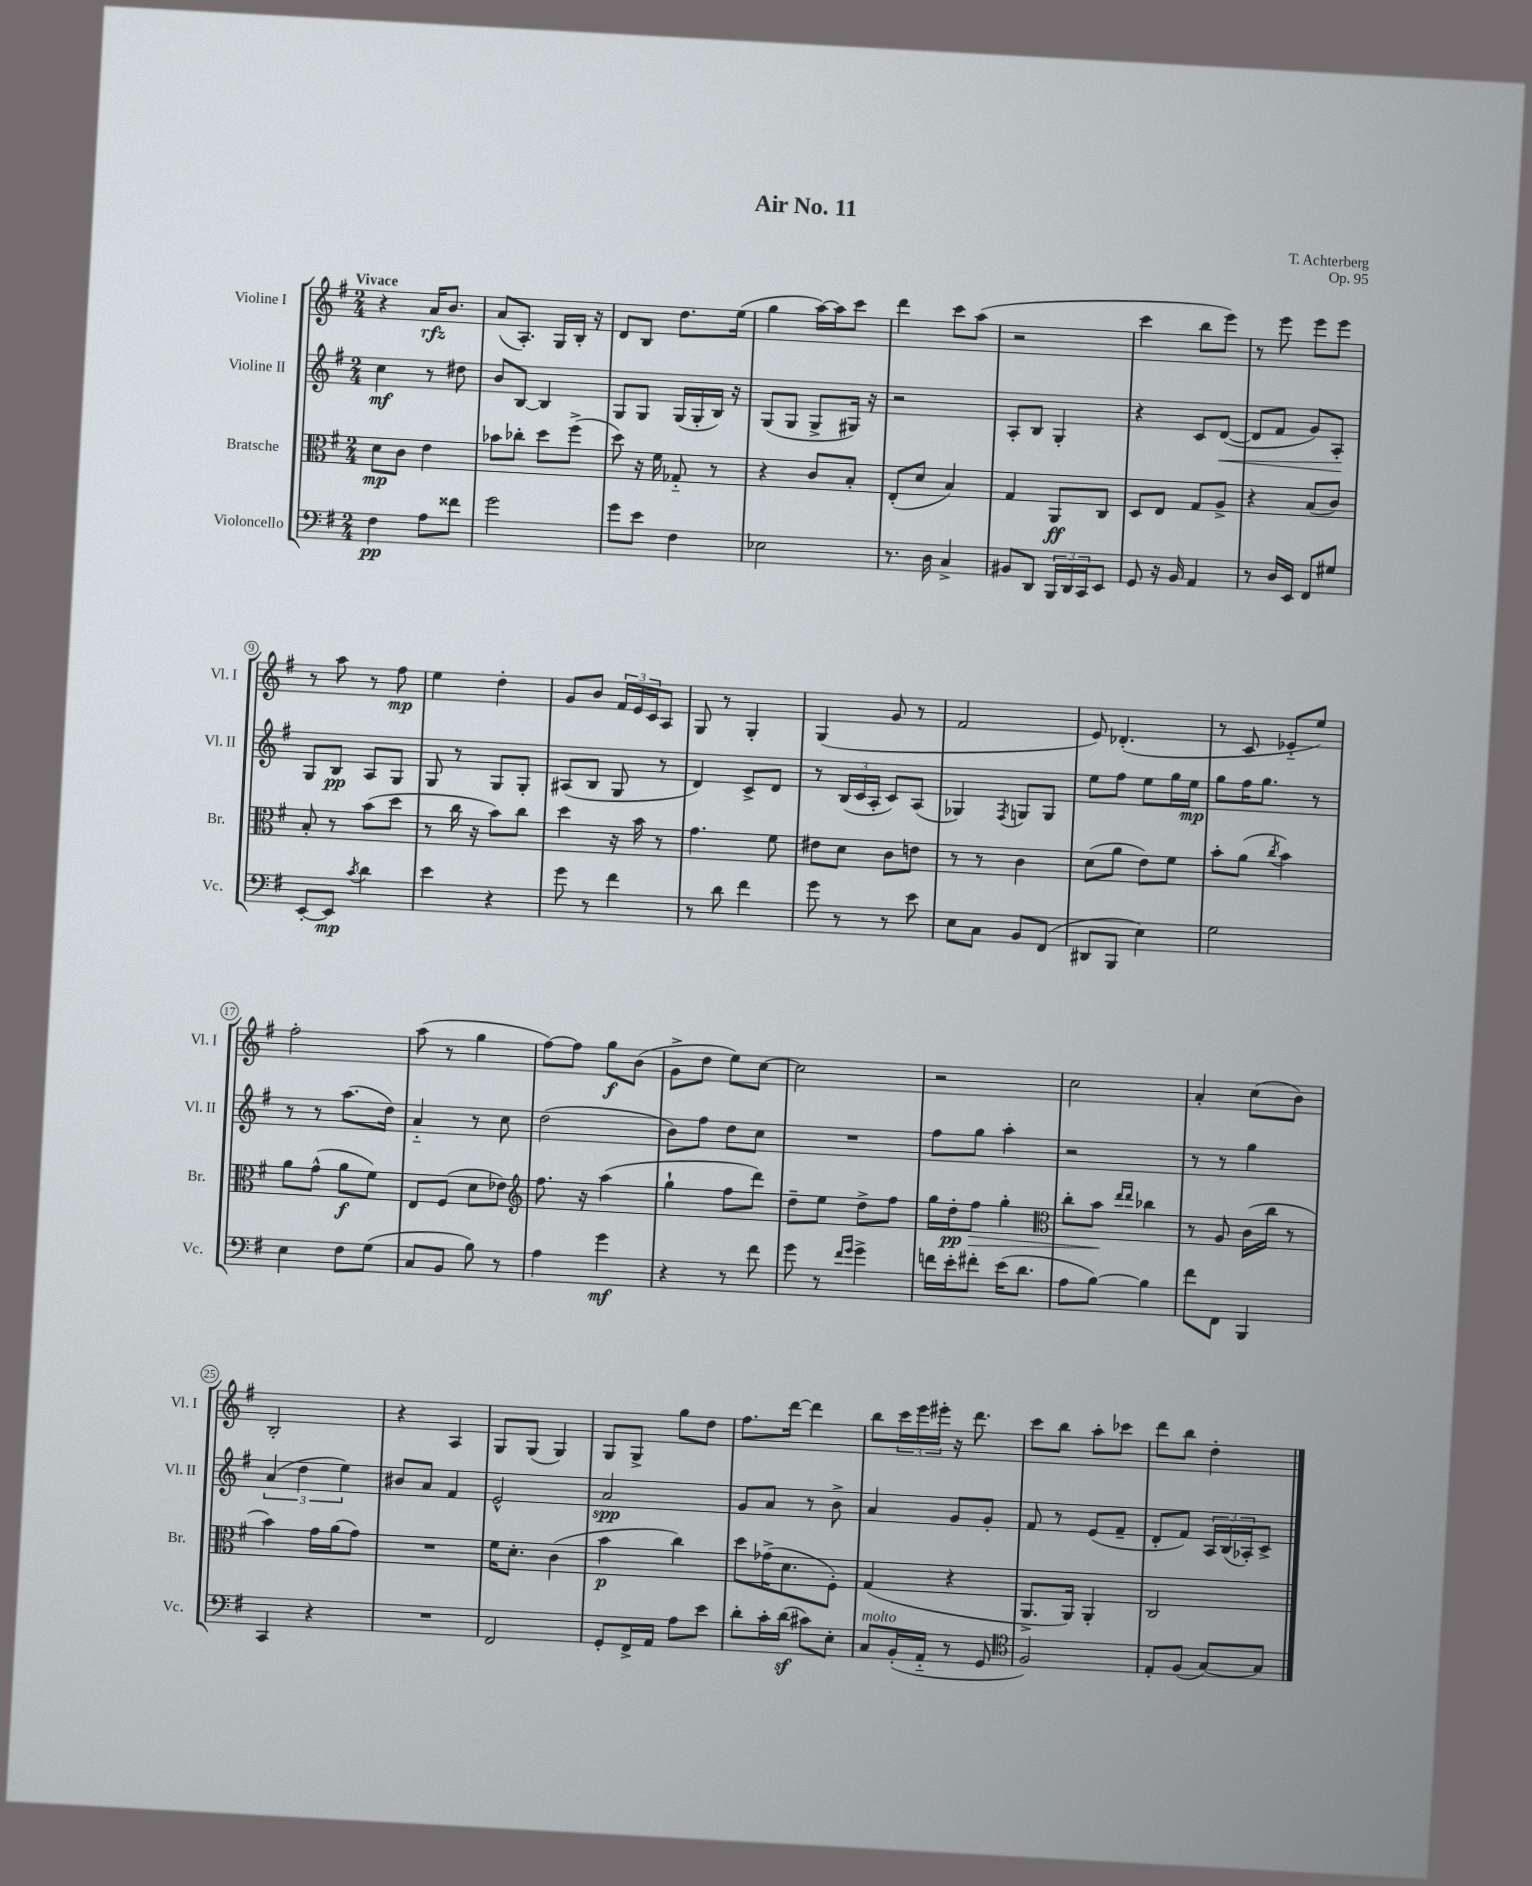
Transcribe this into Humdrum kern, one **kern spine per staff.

**kern	**kern	**kern	**kern
*staff4	*staff3	*staff2	*staff1
*clefF4	*clefC3	*clefG2	*clefG2
*k[f#]	*k[f#]	*k[f#]	*k[f#]
*M2/4	*M2/4	*M2/4	*M2/4
4F#	8d	4cc	4r
.	8c	.	.
8A	4e	8r	16a
.	.	.	8.b
8f##	.	8dd#	.
=	=	=	=
2g	8b-	8b	(8a
.	8cc-'	[8B	8.A')
.	8dd	4B]	.
.	.	.	16G
.	(8ff#^	.	16B'
.	.	.	16r
=	=	=	=
8g	8dd)	8G	8d
8e	16r	8G	8B
.	16f#	.	.
4F#	8G-'~	(16G	8.dd
.	.	16G'	.
.	8r	16B)	.
.	.	16r	(16ee
=	=	=	=
2E-	4r	(8G	4gg
.	.	8G	.
.	8c	8G^	[16aa)
.	.	.	16aa]
.	8B'	16G#)	8ccc
.	.	16r	.
=	=	=	=
8.r	(8E'	2r	4ddd
.	8d	.	.
16D	.	.	.
4C^	4B)	.	8ccc
.	.	.	(8aa
=	=	=	=
8BB#	4G	8A'	2r
8DD	.	8B	.
24BBB	8AA	4G'	.
24DD	.	.	.
24CC	.	.	.
8EE	8C	.	.
=	=	=	=
8GG	8D	4r	4ccc
16r	8E	.	.
16BB	.	.	.
4AA	8G	8c	8bb
.	8A^	([8d	8eee)
=	=	=	=
8r	4r	8d]	8r
16D	.	8f#	8eee
16EE	.	.	.
8FF#	(8B	8g)	8eee
8G#	8c)	8A'	8eee
=	=	=	=
[8EE'	8B'	8G	8r
8EE]	8r	8B	8aa
8qc	.	.	.
4d	(8b	8A	8r
.	8dd	8G	8ff#
=	=	=	=
4e	8r	8G	4ee
.	16cc	8r	.
.	16r	.	.
4r	8b)	8G	4dd'
.	8cc	8G'	.
=	=	=	=
8g	4dd	(8A#	8g
8r	.	8B	8b
4f#	16r	8G	24f#
.	.	.	24e
.	16b	.	.
.	.	.	24c
.	8r	8r	8A
=	=	=	=
8r	4.g	4d)	8G
8d	.	.	8r
4f#	.	8c^	4G'
.	8f#	8d	.
=	=	=	=
8g	8e#	8r	(4G
8r	8d	(24B	.
.	.	24c	.
.	.	24A'	.
8r	8c	8c)	8g
8e	8e	(8A	8r
=	=	=	=
8E	8r	4G-)	2f#
8C	8r	.	.
.	.	8qF#	.
8BB	4c	8G	.
(8FF#	.	8G	.
=	=	=	=
8DD#	(8d	8ee	8e)
8BBB	8a	8ff#	(4.d-'
4E)	8e)	8ee	.
.	8f#	16gg	.
.	.	16ee	.
=	=	=	=
2G	8b'	8gg	8r
.	(8a	16ff#	8c
.	.	8.gg	.
.	8qcc	.	.
.	4b)	.	8e-'~
.	.	8r	8ee)
=	=	=	=
4E	8a	8r	2ff#'
.	(8g^^	8r	.
8F#	8a	(8.aa	.
(8G	8f#)	.	.
.	.	16dd)	.
=	=	=	=
8C	8E	4a'~	(8aa
8BB	(8F#	.	8r
8B)	8d	8r	4gg
8r	8e-)	8cc	.
=	=	=	=
*	*clefG2	*	*
4A	8.ff#	(2dd	[8ff#)
.	.	.	8ff#]
.	16r	.	.
4g	(4aa	.	8gg
.	.	.	(8b
=	=	=	=
4r	4gg`	8b)	8g^
.	.	8ff#	8dd
8r	8ff#	8dd	8ee)
8f#	8ddd)	8cc	[8cc
=	=	=	=
8g	8dd~	2r	2cc]
8r	8ee	.	.
16qqf#	.	.	.
16qqg	.	.	.
4g^	8dd^	.	.
.	8ff#	.	.
=	=	=	=
16f	16gg	8ff#	2r
16e'	16dd'	.	.
8f#'	8ff#	8gg	.
(16e	4gg'	4aa'	.
8.d	.	.	.
=	=	=	=
*	*clefC3	*	*
8A	8cc'	2r	2cc
[8B)	8b	.	.
.	16qqee	.	.
.	16qqee	.	.
4B]	4cc-	.	.
=	=	=	=
8f#	8r	8r	4a'
8FF#	8A	8r	.
4BBB	(16c	4gg	(8cc
.	16cc	.	.
.	8r	.	8b)
=	=	=	=
4CC	4b)	(6a	2B'
.	.	6dd	.
4r	16g	.	.
.	(16a	.	.
.	.	6ee)	.
.	8g)	.	.
=	=	=	=
2r	2r	8b#	4r
.	.	8a	.
.	.	4f#	4A
=	=	=	=
2FF#	16f#	2e^^	8G
.	8.d'	.	.
.	.	.	(8G
.	(4c	.	4G)
=	=	=	=
8GG'	4b	2a	8G
16FF#^	.	.	8G^
16AA	.	.	.
8A	4cc)	.	8gg
8e	.	.	8dd
=	=	=	=
8d'	8dd	8g	8.ff#
16c'	(16g-^	8a	.
(16d	8.d	.	[16ddd
8c#)	.	8r	4ddd]
8E'	8F#')	8b^	.
=	=	=	=
8C	(4G	4a	8bb
(16BB'	.	.	24ccc
.	.	.	24eee
16AA'~	.	.	.
.	.	.	24eee#'
8r	4r	8g	16r
.	.	.	8.ddd
8GG	.	8g'	.
=	=	=	=
*clefC4	*	*	*
2F#)	8.AA^	8f#	8ccc
.	.	8r	8bb
.	16AA)	.	.
.	4AA'	(8e	8aa'
.	.	8f#~	8ccc-
=	=	=	=
8E'	2C	8d'	8ddd
(8F#	.	8f#)	8bb
[8G)	.	24A	4dd'
.	.	(24B	.
.	.	24A-')	.
8G]	.	8c^	.
==	==	==	==
*-	*-	*-	*-
